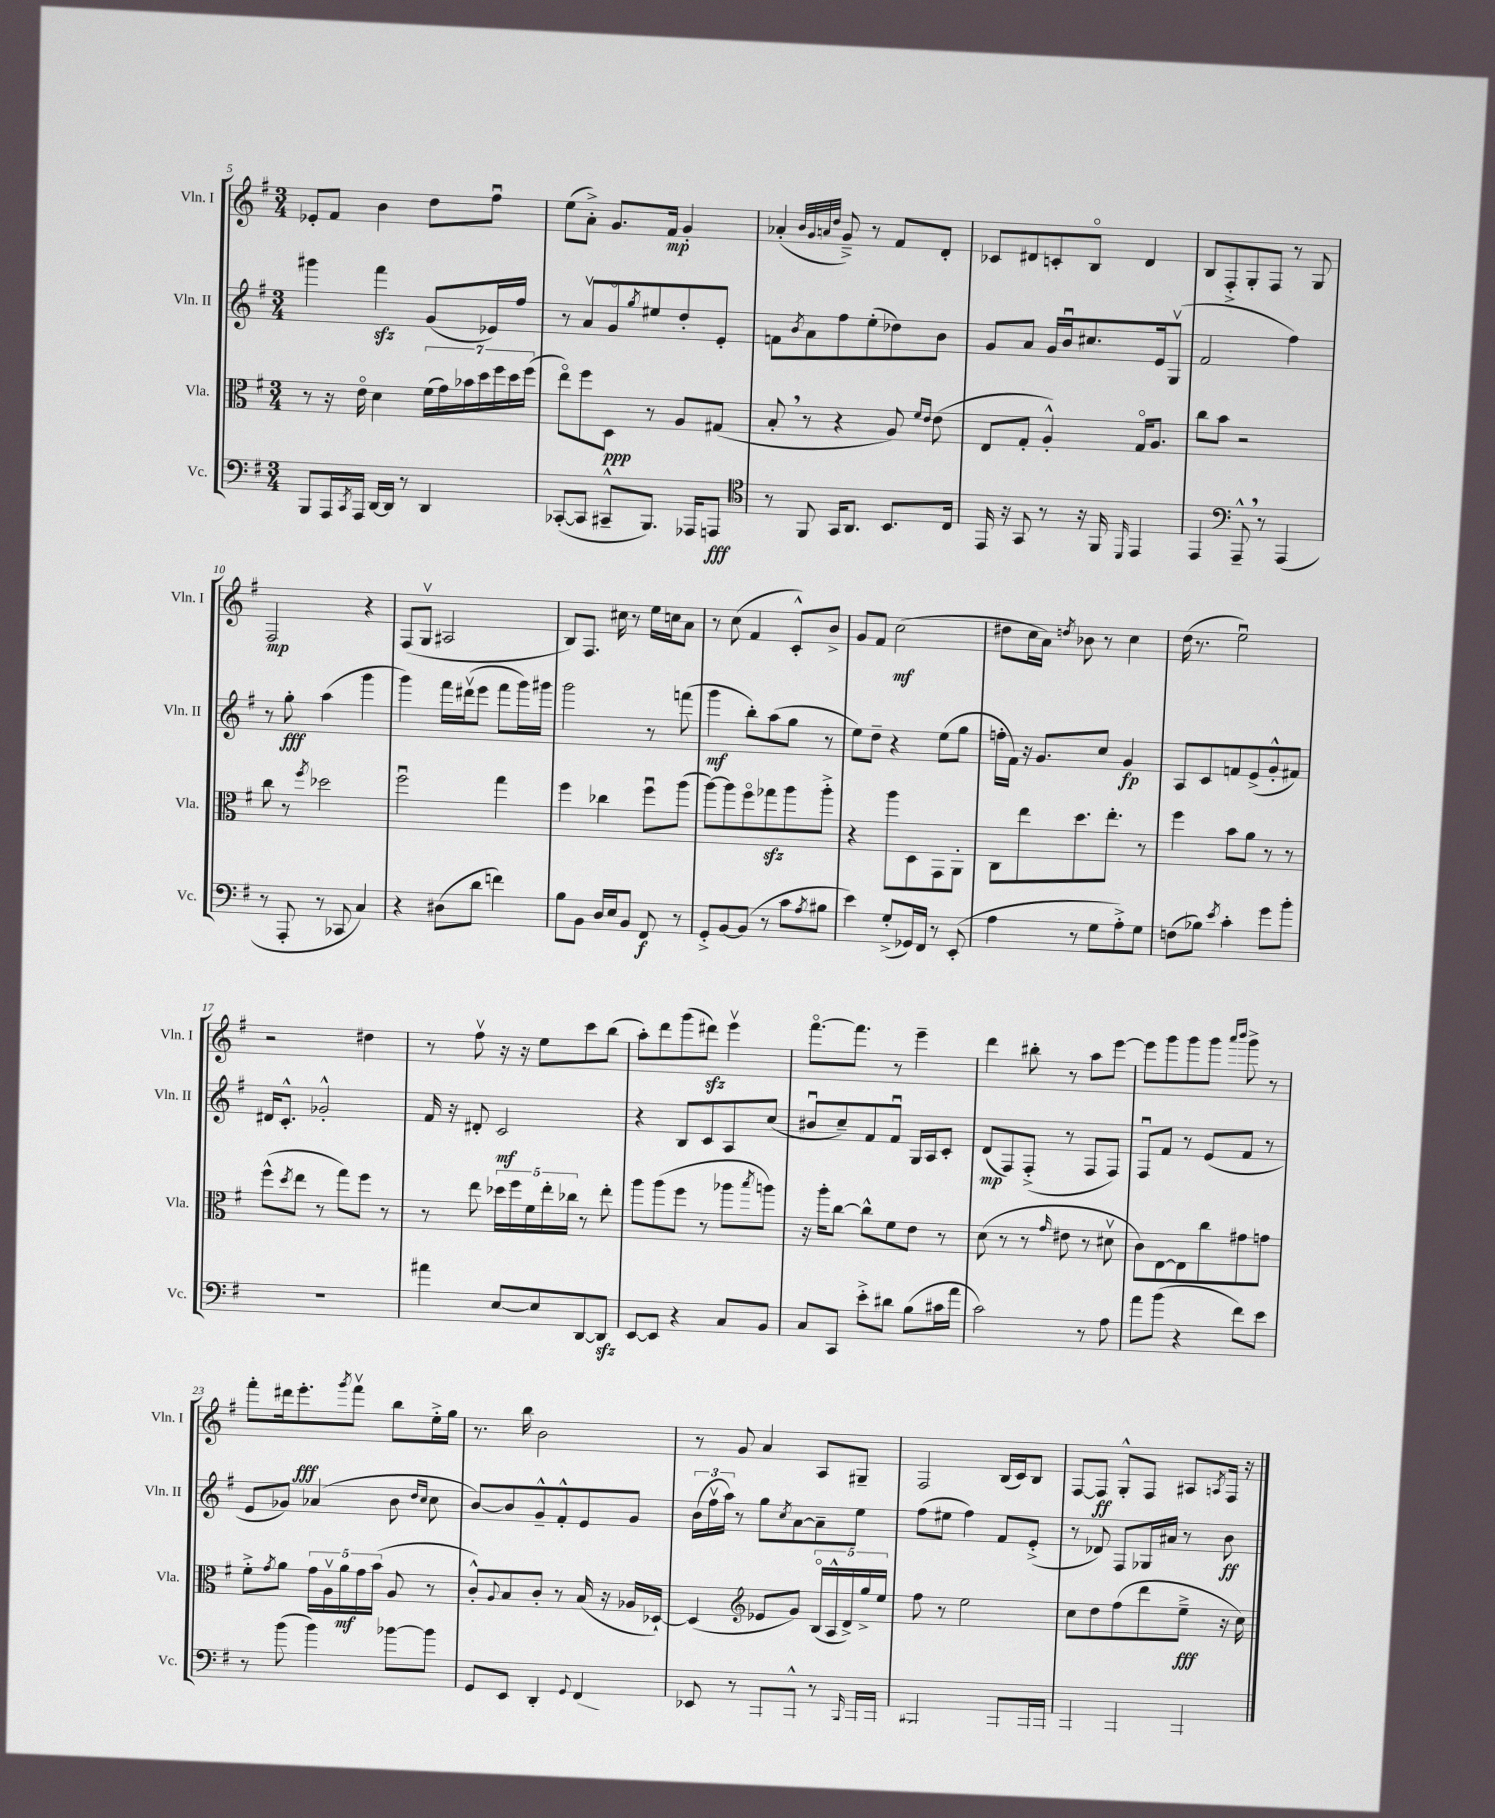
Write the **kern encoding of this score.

**kern	**kern	**kern	**kern
*staff4	*staff3	*staff2	*staff1
*clefF4	*clefC3	*clefG2	*clefG2
*k[f#]	*k[f#]	*k[f#]	*k[f#]
*M3/4	*M3/4	*M3/4	*M3/4
8BBB/L	8r	4ggg#\	8e-'/L
16AAA/L	16r	.	8f#/J
8qCC/	.	.	.
16AAA/JJ	16eo\	.	.
[16DD/LL	4d\	4fff#\	4b\
16DD/]JJ	.	.	.
8r	.	.	.
4DD/	(28f#\LL	(8g/L	8dd\L
.	28g\)	.	.
.	28b-\	.	.
.	28dd\	.	.
.	.	16e-/L)	8ff#u\J
.	28ff#\	.	.
.	28dd\	.	.
.	.	16ff#/JJ	.
.	(28ff#\JJ	.	.
=	=	=	=
([8CC-'/L	8eeo\L)	8r	(8ee\L
8CC-/]J	8ff#\	8av/L	8a'^\J)
8CC#~^^/L	8D\J	8go/	8.g/L
.	.	8qgg/	.
8.BBB/J)	8r	8ee#/	.
.	.	.	16f#/Jk
.	8A/L	8dd'/	4g'/
16AAA-/LK	.	.	.
8AAA/J	(8G#/J	8e'/J	.
=	=	=	=
*clefC4	*	*	*
8r	8B'/	8f\L	(4a-'/
.	.	8qb/	.
8FF#/	8r	8a\	.
.	.	.	32qqb/LLL
.	.	.	32qqg/
.	.	.	32qqa/
.	.	.	32qqdd/JJJ
16GG/LK	4r	8ff#\	8g~^/)
8.AA/J	.	.	.
.	.	(8ee'\	8r
8.BB/L	8A/)	8dd-\)	8f#/L
.	16qqf#/LL	.	.
.	16qqe/JJ	.	.
.	(8e\	8b\J	8d'/J
16C/Jk	.	.	.
=	=	=	=
16EE/	8E/L	8g/L	8c-/L
16r	.	.	.
8GG/	8G'/J	8a/J	8d#/
8r	4A'^^/)	16g/LL	8c'/
.	.	16bu/J	.
16r	.	8.cc#/	8Bo/J
16FF#/	.	.	.
16qqDD/	.	.	.
4EE/	16Go/LK	.	4d#/
.	8.A/J	16e/k	.
.	.	(8Gv/J	.
=	=	=	=
4EE/	8cc\L	2f#/	8B/L
.	8b\J	.	8F#'^/
*clefF4	*	*	*
8AAA~^^/	2r	.	8G'/
8r	.	.	8F#/J
(4AAA/	.	4ff#\)	8r
.	.	.	8G/
=	=	=	=
8r	8cc\	8r	2F#/
8AAA'/	8r	8gg'\	.
.	8qff#/	.	.
8r	2dd-\	(4aa\	.
8CC-/	.	.	.
4C/)	.	4ggg\	4r
=	=	=	=
4r	2ff#u\	4ggg\)	(8F#/L
.	.	.	8Gv/J
(8D#\L	.	16fff#\LL	2A#/
.	.	(16ddd#v\J	.
8d\J	.	8eee\J	.
4f\)	4gg\	8fff#\L	.
.	.	16ggg\L)	.
.	.	16ggg#\JJ	.
=	=	=	=
8B\L	4ff#\	2ggg\	8B/L)
8BB\J	.	.	8.F#/J
16D/LL	4cc-\	.	.
16E/J	.	.	16cc#\
8BB/J	.	.	8r
8FF#/	8ff#u\L	8r	16ee\LL
.	.	.	16cc\J
8r	(8aa\J	(8fff\	8a\J
=	=	=	=
8GG'^/L	[8aa\L)	4ggg\	8r
[8BB/	8aa\]	.	(8cc\
(8BB/]J	8ff#o\	8bb'\L)	4f#/
8r	8gg-\	(8aa\	.
8c\L	8aa\	8gg\J	8c'^^/L)
8qA/	.	.	.
8B#\J	8aa'^\J	8r	8b^/J
=	=	=	=
4e\)	4r	8ee\L)	8g/L
.	.	8dd~\J	8f#/J
(8G'^/L	8aa\L	4r	(2cc\
16GG-/L)	8D\	.	.
16FF#/JJ	.	.	.
8r	8GG\	(8ee\L	.
(8EE'/	8AA'\J	8gg\J	.
=	=	=	=
4A\	8C\L	16ff'\LL	8dd#\L
.	.	16f#\JJ)	.
.	8ee\	16r	16cc\L
.	.	8.g/L	16a\JJ)
.	.	.	8qdd/
8r	8.dd\	.	8b-\
8G\L	.	8cc/J	8r
.	8.ee'\J	.	.
8A'^\)	.	4g/	4cc\
8G\J	8r	.	.
=	=	=	=
(8F\L	4ff#\	8A/L	(16dd\
.	.	.	8.r
8B-\J)	.	8c/	.
8qe/	.	.	.
4c'\	8b\L	8f/	2eeu\)
.	8a\J	(8e^/	.
8g\L	8r	8g'^^/	.
8b'\J	8r	8f#/J)	.
=	=	=	=
2.r	(8ff#^^\L	16d#/LK	2r
.	.	8.c'^^/J	.
.	8qdd/	.	.
.	8ee\J	.	.
.	8r	2g-'^^/	.
.	8gg\L)	.	.
.	8ff#\J	.	4dd#\
.	8r	.	.
=	=	=	=
4a#\	8r	16f#/	8r
.	.	16r	.
.	8ee\	8d#'/	8ff#v\
[8E/L	20dd-\LL	2c/	16r
.	20ff#\	.	.
.	.	.	16r
.	20f#\	.	.
8E/]	.	.	8ee\L
.	20ee'\	.	.
.	20cc-\JJ	.	.
[8DD/	8r	.	8ccc\
8DD/]J	8ee'\	.	(8bb\J
=	=	=	=
[8EE/L	8aa\L	4r	8aa'\L)
8EE/]J	(8aa\	.	8ddd\
4r	8ff#\J	8B/L	(8ggg\
.	8r	8c/	8ddd#\J)
8C/L	8aa-\L	8A/	4eeev\
.	8qbb/	.	.
8BB/J	8aa\J)	(8cc/J	.
=	=	=	=
8C/L	16r	8b#u/L	[8.fff#o\L
.	16aa'\LK	.	.
8CC/J	[8cc\J	8cc~/)	.
.	.	.	8.fff#\]J
8e'^\L	8cc^^\]L	8f#/	.
8d#\J	8f#\	8f#u/J	8r
(8B\L	8e\J	16G/LL	4eee~\
.	.	16A/J	.
16c#\L	8r	8c'/J	.
16a\JJ	.	.	.
=	=	=	=
2c\)	(8d\	(8d/L	4ddd\
.	8r	8F#/)	.
.	8r	(8F#'^/J	8bb#'\
.	16qqg/	.	.
.	8e#\	8r	8r
8r	8r	8F#/L	8aa\L
8A\	8d#v\	8F#/J)	[8eee\J
=	=	=	=
8a\L	8c\L)	8F#u/L	8eee\]L
(8b\J	[8E\	8f#/J	8ggg\
4r	8E\]	8r	8ggg\
.	8cc\	(8e/L	8ggg\J
.	.	.	16qqaaa/LL
.	.	.	16qqbbb/JJ
8f#\L)	8g#\	8f#/J	8ggg^\
8e\J	8g\J	8r	8r
=	=	=	=
8r	8f#'^\L	8e/L	8fff#'\L
.	8qg/	.	.
(8b\	8a\J	8g-/J)	16ddd#\k
.	.	.	8.eee'\
4b\)	20g\LL	(4a-/	.
.	20Av\	.	.
.	20a\	.	.
.	.	.	8qggg/
.	.	.	8fff#v\J
.	20g\	.	.
.	(20b\JJ	.	.
[8b-\L	8A/	8b\	8bb\L
.	.	16qqdd/LL	.
.	.	16qqcc/JJ	.
8b-\]J	8r	8cc\	16ee'^\L
.	.	.	16gg\JJ
=	=	=	=
8GG/L	8c'^^/L)	[8b/L)	8.r
.	8qqA/	.	.
8EE/J	8B/	8b/]	.
.	.	.	16bb\
4DD'/	8c'/J	8g~^^/	2b\
.	8r	8f#'^^/	.
8qqGG/	.	.	.
(4FF#/	(16B/	8e/	.
.	16r	.	.
.	16A-/LL	8g/J	.
.	[16D-`/JJ)	.	.
=	=	=	=
8EE-/	(4D-/]	(24b\LL	8r
.	.	24ff#v\	.
.	.	24aa\JJ)	.
8r	.	8r	8g/
*	*clefG2	*	*
8AAA'/L	8e-/L	8gg\L	4a/
.	.	8qcc/	.
8AAA'^^/J)	8g/J)	[8a\	.
8r	(20Bo/LL	8a~\]	8A/L
.	20A^^/	.	.
.	20d^/)	.	.
16qqBBB/	.	.	.
16AAA/LL	.	8ee\J	8G#~/J
.	20gg^/	.	.
16AAA/JJ	.	.	.
.	20ee/JJ	.	.
=	=	=	=
2BBB#/	8ff#\	(8ff#\L	2F#/
.	8r	8ee#\J	.
.	2ee\	4ff#\)	.
[8AAA/L	.	8f#/L	(16B/LL
.	.	.	16c/J)
16AAA/]L	.	(8e'^/J	8B/J
16AAA'/JJ	.	.	.
=	=	=	=
4AAA/	8cc\L	8r	[8F#/L
.	8dd\	8d-/)	8F#/]J
(4AAA/	(8ff#\	8F#/L	8G'^^/L
.	8ddd\	16G-/L	8F#/J
.	.	16a#/JJ	.
4AAA/)	8ee~^\J	8r	8A#/L
.	.	.	8qA/
.	16r	8b\	16F#/Jk
.	16cc\)	.	16r
==	==	==	==
*-	*-	*-	*-
